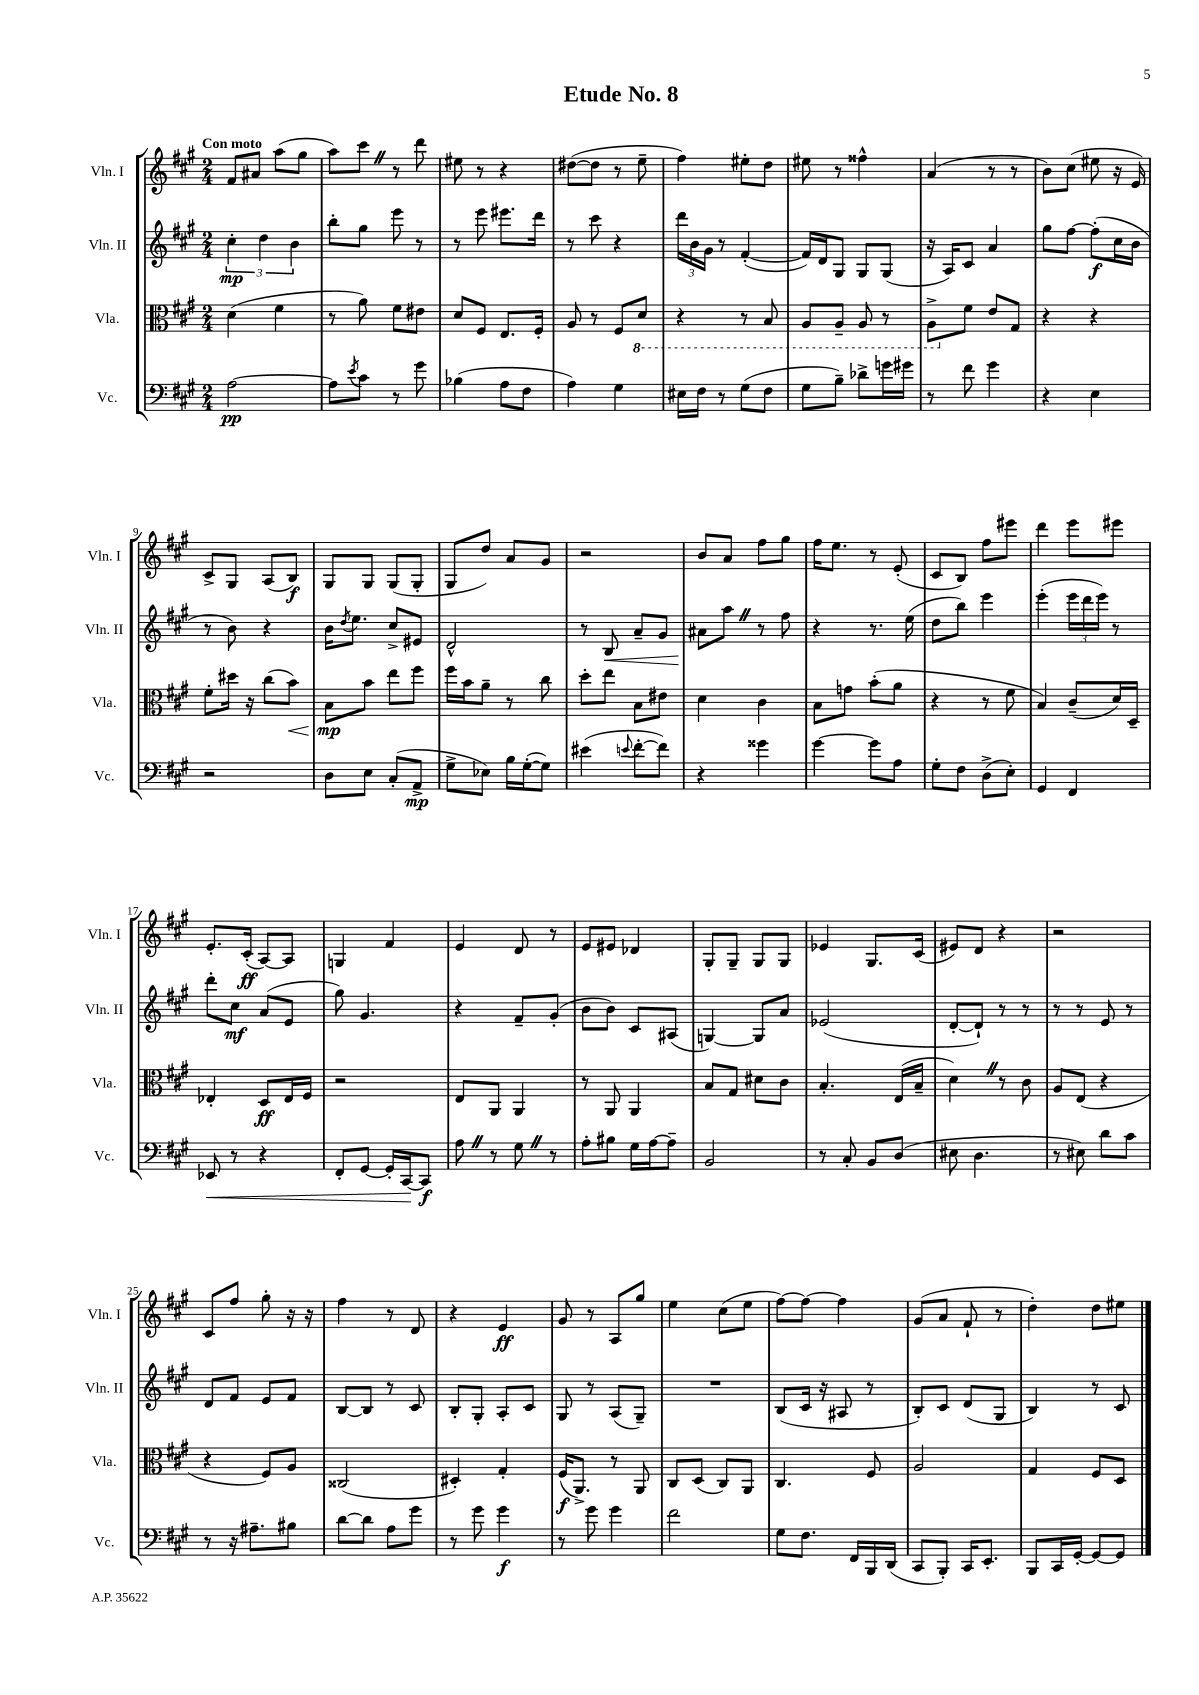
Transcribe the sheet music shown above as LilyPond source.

\header { title = "Etude No. 8" }
<<
\new StaffGroup <<
\new Staff = "s0" \with { instrumentName = "Vln. I" shortInstrumentName = "Vln. I" } {
    \clef treble \key a \major \numericTimeSignature \time 2/4 \tempo "Con moto"
    fis'8 ais'8 a''8( gis''8 |
    a''8) cis'''8 \once \override BreathingSign.text = \markup { \musicglyph "scripts.caesura.straight" } \breathe r8 d'''8 |
    eis''8 r8 r4 |
    dis''8~( dis''8 r8 e''8-- |
    fis''4) eis''8-. d''8 |
    eis''8 r8 fisis''4-^ |
    a'4( r8 r8 |
    b'8) cis''8( eis''8 r16 e'16) |
    cis'8-> gis8 a8( b8\f) |
    gis8 gis8 gis8( gis8-. |
    gis8 d''8) a'8 gis'8 |
    r2 |
    b'8 a'8 fis''8 gis''8 |
    fis''16 e''8. r8 e'8-.( |
    cis'8 b8) fis''8 eis'''8 |
    d'''4 e'''8 eis'''8 |
    e'8.-. cis'16-.\ff( a8~) a8 |
    g4 fis'4 |
    e'4 d'8 r8 |
    e'8 eis'8 des'4 |
    gis8-. gis8-- gis8 gis8 |
    ees'4 gis8. cis'16( |
    eis'8) d'8 r4 |
    r2 |
    cis'8 fis''8 gis''8-. r16 r16 |
    fis''4 r8 d'8 |
    r4 e'4\ff |
    gis'8 r8 a8 gis''8 |
    e''4 cis''8( e''8 |
    fis''8~) fis''8~ fis''4 |
    gis'8( a'8 fis'8-! r8 |
    d''4-.) d''8 eis''8 \bar "|." |
}
\new Staff = "s1" \with { instrumentName = "Vln. II" shortInstrumentName = "Vln. II" } {
    \clef treble \key a \major \numericTimeSignature \time 2/4
    \tuplet 3/2 { cis''4-.\mp d''4 b'4 } |
    b''8-. gis''8 e'''8 r8 |
    r8 e'''8 eis'''8. d'''16 |
    r8 cis'''8 r4 |
    \tuplet 3/2 { d'''16 b'16 gis'16 } r8 fis'4~-.( |
    fis'16) d'16 gis8 gis8 gis8( |
    r16 a16) cis'8 a'4 |
    gis''8 fis''8~ fis''8-.\f( cis''16 b'16 |
    r8 b'8) r4 |
    b'16 \acciaccatura { d''8 } e''8. cis''8-> eis'8 |
    d'2-^ |
    r8 b8\< a'8-- gis'8 |
    ais'8\! a''8 \once \override BreathingSign.text = \markup { \musicglyph "scripts.caesura.straight" } \breathe r8 fis''8 |
    r4 r8. e''16( |
    d''8 b''8) e'''4 |
    e'''4-.( \tuplet 3/2 { e'''16 d'''16 e'''16) } r8 |
    d'''8-. cis''8\mf a'8( e'8 |
    gis''8) gis'4. |
    r4 fis'8-- gis'8-.( |
    b'8 b'8) cis'8 ais8( |
    g4~) g8 a'8 |
    ees'2( |
    d'8~-. d'8-!) r8 r8 |
    r8 r8 e'8 r8 |
    d'8 fis'8 e'8 fis'8 |
    b8~ b8 r8 cis'8 |
    b8-. gis8-. a8-. cis'8 |
    gis8 r8 a8( gis8--) |
    R2 |
    b8( cis'16 r16 ais8 r8 |
    b8-.) cis'8 d'8( gis8 |
    b4) r8 cis'8 \bar "|." |
}
\new Staff = "s2" \with { instrumentName = "Vla." shortInstrumentName = "Vla." } {
    \clef alto \key a \major \numericTimeSignature \time 2/4
    d'4( fis'4 |
    r8 a'8) fis'8 eis'8 |
    d'8 fis8 e8. fis16-. |
    a8 r8 fis8 \ottava #-1 d8 |
    r4 r8 b,8 |
    a,8 a,8-- a,8 r8 |
    a,8-> \ottava #0 fis'8 e'8 gis8 |
    r4 r4 |
    fis'8-. dis''16 r16 cis''8( b'8\<) |
    b8\mp\! b'8 e''8 fis''8 |
    fis''16 b'16 a'8-- r8 cis''8 |
    d''8-. e''8 b8 eis'8 |
    d'4 cis'4 |
    b8 g'8 b'8-.( a'8 |
    r4 r8 fis'8 |
    b4) cis'8--( d'16) d16-- |
    ees4-. d8\ff ees16 fis16 |
    r2 |
    e8 a,8 a,4 |
    r8 a,8 a,4 |
    b8 gis8 dis'8 cis'8 |
    b4.-. e16( b16-- |
    d'4) \once \override BreathingSign.text = \markup { \musicglyph "scripts.caesura.straight" } \breathe r8 cis'8 |
    a8 e8( r4 |
    r4 fis8) a8 |
    cisis2( |
    dis4-.) gis4-. |
    fis16\f( a,8.->) r8 a,8 |
    cis8 d8( cis8) a,8 |
    cis4. fis8 |
    a2 |
    gis4 fis8 d8 \bar "|." |
}
\new Staff = "s3" \with { instrumentName = "Vc." shortInstrumentName = "Vc." } {
    \clef bass \key a \major \numericTimeSignature \time 2/4
    a2~\pp |
    a8 \acciaccatura { e'8 } cis'8 r8 gis'8 |
    bes4( a8 fis8 |
    a4) gis4 |
    eis16 fis16 r8 gis8( fis8 |
    gis8 b8--) des'8-> g'16 gis'16 |
    r8 fis'8 gis'4 |
    r4 e4 |
    r2 |
    d8 e8 cis8-.( a,8->\mp |
    gis8-> ees8) b16 gis16~-.( gis8) |
    eis'4( \appoggiatura { e'8 } fis'8~-. fis'8) |
    r4 gisis'4 |
    gis'4~ gis'8 a8 |
    gis8-. fis8 d8->( e8-.) |
    gis,4 fis,4 |
    ees,8\< r8 r4 |
    fis,8-. gis,8~ gis,16-. cis,16~\! cis,8\f |
    a8 \once \override BreathingSign.text = \markup { \musicglyph "scripts.caesura.straight" } \breathe r8 gis8 \once \override BreathingSign.text = \markup { \musicglyph "scripts.caesura.straight" } \breathe r8 |
    a8-. bis8 gis16 a16~ a8-- |
    b,2 |
    r8 cis8-. b,8 d8( |
    eis8 d4. |
    r8 eis8) d'8 cis'8 |
    r8 r16 ais8.-- bis8 |
    d'8~ d'8 a8 gis'8 |
    r8 gis'8 gis'4\f |
    r8 gis'8 gis'4 |
    fis'2 |
    gis8 fis8. fis,16 b,,16 d,16( |
    cis,8 b,,8-.) cis,16 e,8.-. |
    b,,8 cis,16 gis,16~-. gis,8~ gis,8 \bar "|." |
}
>>
>>
